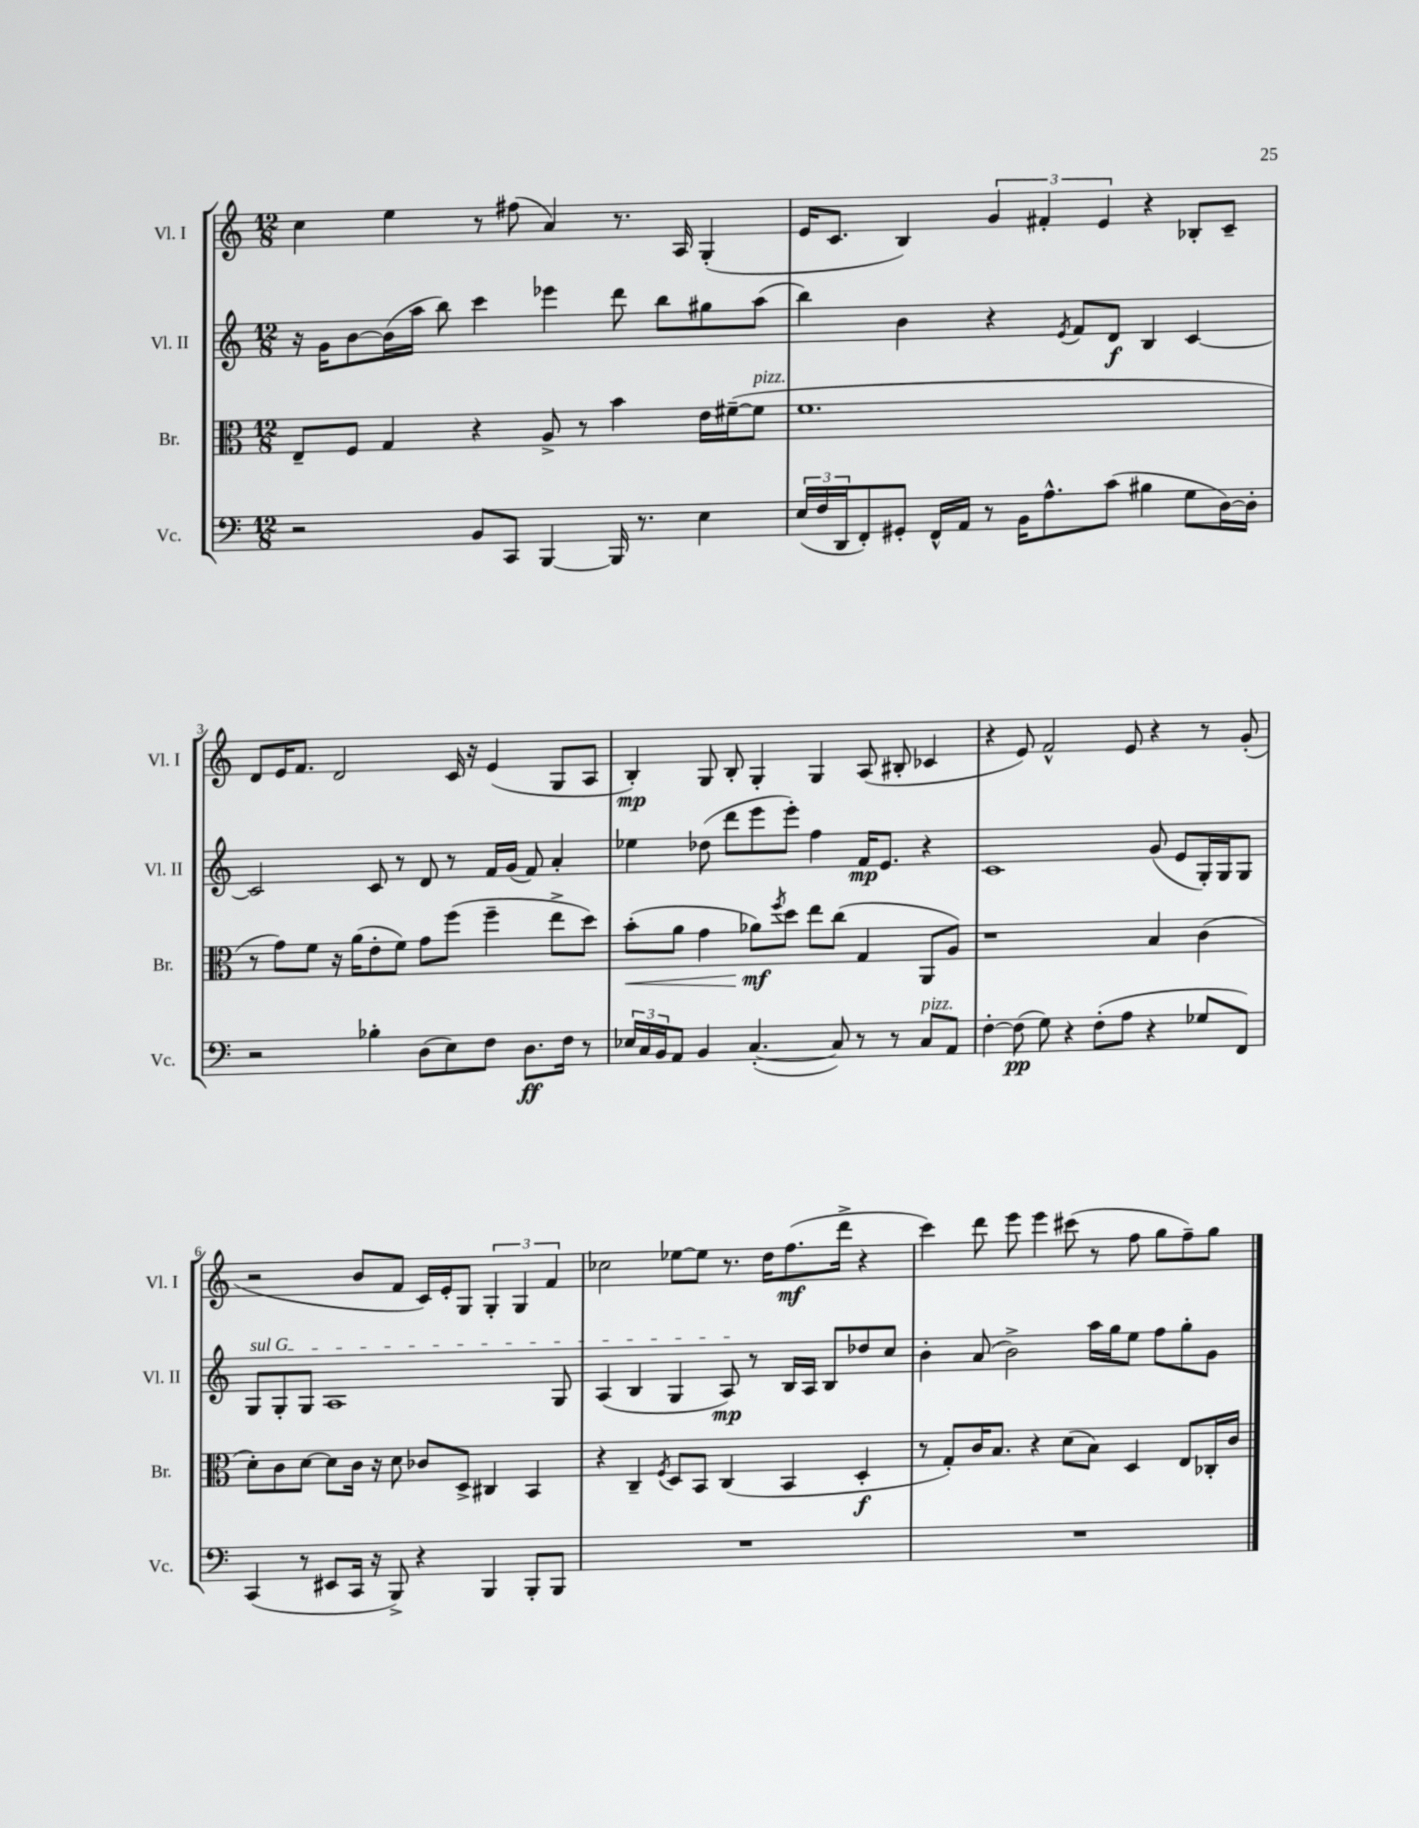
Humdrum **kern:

**kern	**dynam	**kern	**dynam	**kern	**dynam	**kern	**dynam
*part4	*part4	*part3	*part3	*part2	*part2	*part1	*part1
*staff4	*staff4	*staff3	*staff3	*staff2	*staff2	*staff1	*staff1
*I"Vc.	*	*I"Br.	*	*I"Vl. II	*	*I"Vl. I	*
*I'Vc.	*	*I'Br.	*	*I'Vl. II	*	*I'Vl. I	*
*clefF4	*	*clefC3	*	*clefG2	*	*clefG2	*
*k[]	*	*k[]	*	*k[]	*	*k[]	*
*M12/8	*	*M12/8	*	*M12/8	*	*M12/8	*
=1	=1	=1	=1	=1	=1	=1	=1
2r	.	8E~/L	.	16r	.	4cc\	.
.	.	.	.	16g\KL	.	.	.
.	.	8F/J	.	[8b\	.	.	.
.	.	4G/	.	(16b\L]	.	4ee\	.
.	.	.	.	16aa\JJ	.	.	.
.	.	.	.	8bb\)	.	.	.
8BB/L	.	4r	.	4ccc\	.	8r	.
8CC/J	.	.	.	.	.	(8ff#X\	.
[4BBB/	.	8A^/	.	4eee-X\	.	4a/)	.
.	.	8r	.	.	.	.	.
16BBB/]	.	4b\	.	8ddd\	.	8.r	.
8.r	.	.	.	.	.	.	.
.	.	.	.	8bb\L	.	.	.
.	.	.	.	.	.	16A/	.
4E\	.	16e\LL	.	8gg#X\	.	(4G'/	.
.	.	([16f#X~\J	.	.	.	.	.
!	!	!LO:TX:a:i:t=pizz.	!	!	!	!	!
.	.	8f#\J]	.	(8aa\J	.	.	.
=2	=2	=2	=2	=2	=2	=2	=2
(24E/LL	.	1.f	.	4bb\)	.	16e/KL	.
24F/	.	.	.	.	.	.	.
.	.	.	.	.	.	8.c/J	.
24DD/J	.	.	.	.	.	.	.
8FF'/)	.	.	.	.	.	.	.
8GG#X'/J	.	.	.	4b\	.	4B/)	.
16FF^^/LL	.	.	.	.	.	.	.
16AA/JJ	.	.	.	.	.	.	.
8r	.	.	.	4r	.	6g/	.
16BB\KL	.	.	.	.	.	.	.
.	.	.	.	.	.	6f#X'/	.
8.A^^\	.	.	.	.	.	.	.
.	.	.	.	8qe/	.	.	.
.	.	.	.	8f/L	.	.	.
.	.	.	.	.	.	6e/	.
(8c\J	.	.	.	8d/J	f	.	.
4B#X\	.	.	.	4B/	.	4r	.
8G\L	.	.	.	[4c/	.	8B-X'/L	.
[16D\L)	.	.	.	.	.	8c~/J	.
16D'\JJ]	.	.	.	.	.	.	.
!!LO:LB:g=z
=3	=3	=3	=3	=3	=3	=3	=3
2r	.	8r	.	2c/]	.	8d/L	.
.	.	8g\L)	.	.	.	16e/K	.
.	.	.	.	.	.	8.f/J	.
.	.	8f\J	.	.	.	.	.
.	.	16r	.	.	.	2d/	.
.	.	(16a\KL	.	.	.	.	.
4B-X'\	.	8e'\	.	8c/	.	.	.
.	.	8f\J)	.	8r	.	.	.
(8D\L	.	8g\L	.	8d/	.	.	.
8E\)	.	(8ff\J	.	8r	.	16c/	.
.	.	.	.	.	.	16r	.
8F\J	.	4ff~\	.	16f/LL	.	(4e/	.
.	.	.	.	(16g/JJ	.	.	.
8.D\L	ff	.	.	8f/)	.	.	.
.	.	8ee^\L	.	4a'/	.	8G/L	.
16F\Jk	.	.	.	.	.	.	.
8r	.	8dd\J)	.	.	.	8A/J	.
=4	=4	=4	=4	=4	=4	=4	=4
!	!	!	!LO:HP:b	!	!	!	!
24E-X/LL	.	(8b'\L	<	4ee-X\	.	4B'/)	mp
24C/	.	.	.	.	.	.	.
24BB/J	.	.	.	.	.	.	.
8AA/J	.	8a\J	.	.	.	.	.
4BB/	.	4g\	.	(8dd-X\	.	8G/	.
.	.	.	.	8ddd\L	.	8B'/	.
([4.C'/	.	8a-X\L)	mf	8eee\	.	4G'/	.
.	.	8qff/	.	.	.	.	.
.	.	8dd\J	[	8eee'\J)	.	.	.
.	.	8ee\L	.	4ff\	.	4G/	.
8C/])	.	(8cc\J	.	.	.	.	.
8r	.	4G/	.	16f/KL	mp	(8A/	.
.	.	.	.	8.e/J	.	.	.
8r	.	.	.	.	.	8B#X'/	.
!LO:TX:a:i:t=pizz.	!	!	!	!	!	!	!
8C/L	.	8AA/L	.	4r	.	4c-X/	.
8AA/J	.	8A/J)	.	.	.	.	.
=5	=5	=5	=5	=5	=5	=5	=5
[4F'\	.	1r	.	1c	.	4r	.
(8F\]	pp	.	.	.	.	8e/)	.
8G\)	.	.	.	.	.	2f^^/	.
4r	.	.	.	.	.	.	.
(8F'\L	.	.	.	.	.	.	.
8A\J	.	.	.	.	.	8e/	.
4r	.	4B/	.	(8g/	.	4r	.
.	.	.	.	8e/L	.	.	.
8G-X/L	.	(4c\	.	16G'/L)	.	8r	.
.	.	.	.	16G/J	.	.	.
8FF/J)	.	.	.	8G/J	.	(8g'/	.
!!LO:LB:g=z
=6	=6	=6	=6	=6	=6	=6	=6
!	!	!	!	!LO:TX:a:i:t=sul G	!	!	!
(4CC/	.	8d'\L)	.	8G/L	.	2r	.
.	.	8c\	.	8G'/	.	.	.
8r	.	[8d\J	.	8G/J	.	.	.
8EE#X/L	.	8d\L]	.	1A	.	.	.
16CC/Jk	.	16c\Jk	.	.	.	8b/L	.
16r	.	16r	.	.	.	.	.
8BBB^/)	.	8d\	.	.	.	8f/J	.
4r	.	8c-X/L	.	.	.	16c/LL)	.
.	.	.	.	.	.	16e'/J	.
.	.	8D^/J	.	.	.	8G/J	.
4BBB/	.	4C#X/	.	.	.	6G'/	.
.	.	.	.	.	.	6G/	.
8BBB'/L	.	4BB/	.	.	.	.	.
.	.	.	.	.	.	6f/	.
8BBB/J	.	.	.	8G/	.	.	.
=7	=7	=7	=7	=7	=7	=7	=7
1.r	.	4r	.	(4A/	.	2cc-X\	.
.	.	4C~/	.	4B/	.	.	.
.	.	8qF/	.	.	.	.	.
.	.	8D/L	.	4G/	.	[8ee-X\L	.
.	.	8BB/J	.	.	.	8ee-\J]	.
.	.	(4C/	.	8A/)	mp	8.r	.
.	.	.	.	8r	.	.	.
.	.	.	.	.	.	16dd\KL	.
.	.	4BB/	.	16B/LL	.	(8.ff\	mf
.	.	.	.	16A/JJ	.	.	.
.	.	.	.	8B/L	.	.	.
.	.	.	.	.	.	16ddd^\Jk	.
.	.	4D'/	f	8dd-X/	.	4r	.
.	.	.	.	8cc/J	.	.	.
=8	=8	=8	=8	=8	=8	=8	=8
1.r	.	8r	.	4b'\	.	4ccc\)	.
.	.	8G'/L)	.	.	.	.	.
.	.	16c/K	.	(8a/	.	8ddd\	.
.	.	8.B/J	.	.	.	.	.
.	.	.	.	2b^\)	.	8eee\	.
.	.	4r	.	.	.	4eee\	.
.	.	(8d\L	.	.	.	(8ccc#X\	.
.	.	8B\J)	.	16aa\LL	.	8r	.
.	.	.	.	16gg\J	.	.	.
.	.	4D/	.	8ee\J	.	8ff\	.
.	.	.	.	8ff\L	.	8gg\L	.
.	.	8E/L	.	8gg'\	.	8ff~\)	.
.	.	16C-X'/L	.	8g\J	.	8gg\J	.
.	.	16c/JJ	.	.	.	.	.
==	==	==	==	==	==	==	==
*-	*-	*-	*-	*-	*-	*-	*-
